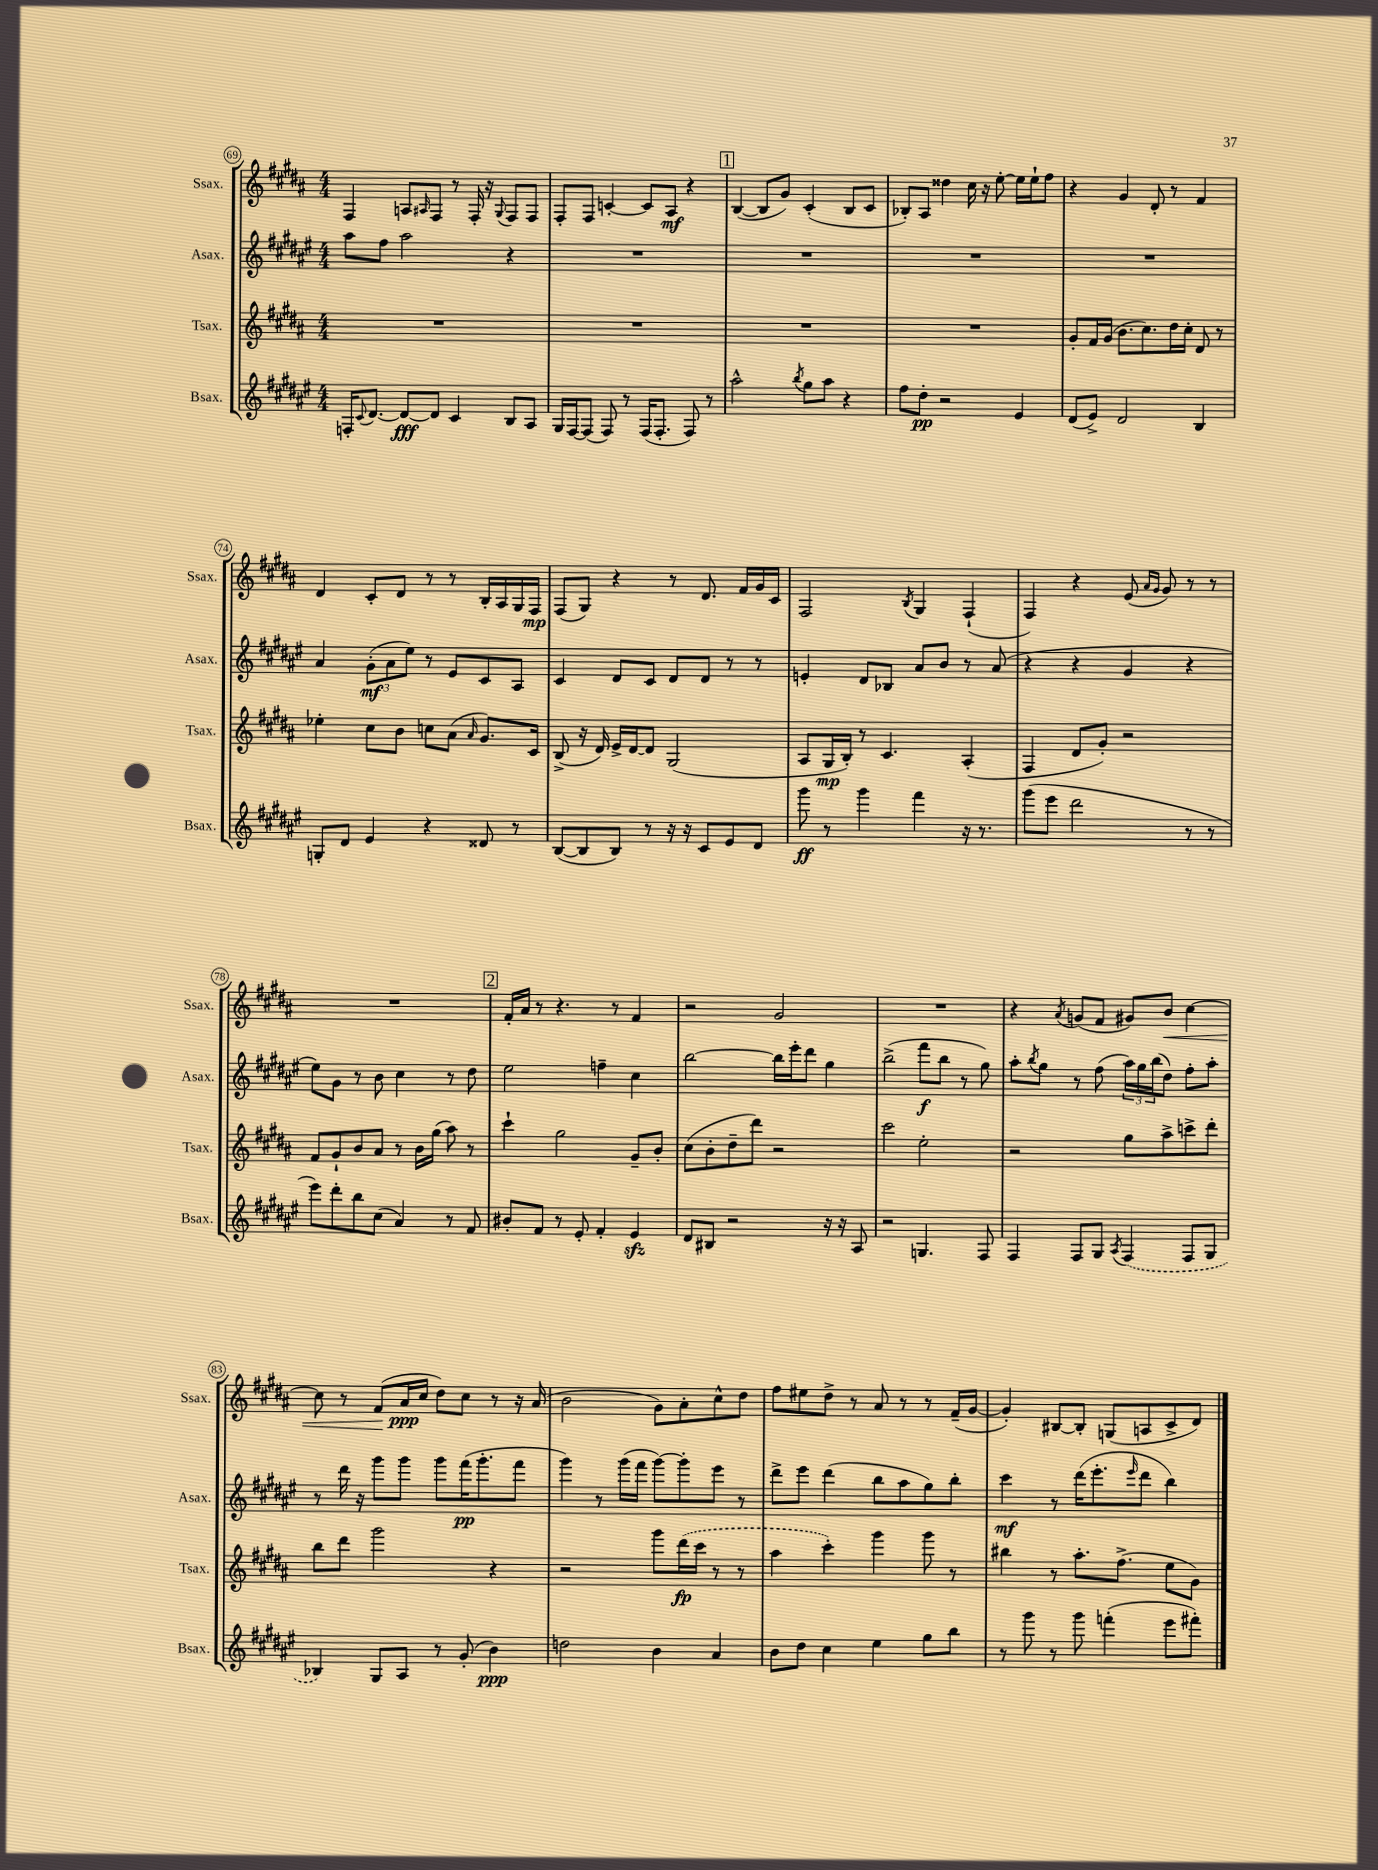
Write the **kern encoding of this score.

**kern	**dynam	**kern	**dynam	**kern	**dynam	**kern	**dynam
*part4	*part4	*part3	*part3	*part2	*part2	*part1	*part1
*staff4	*staff4	*staff3	*staff3	*staff2	*staff2	*staff1	*staff1
*I"Bsax.	*	*I"Tsax.	*	*I"Asax.	*	*I"Ssax.	*
*I'Bsax.	*	*I'Tsax.	*	*I'Asax.	*	*I'Ssax.	*
*clefG2	*	*clefG2	*	*clefG2	*	*clefG2	*
*k[f#c#g#d#a#e#]	*	*k[f#c#g#d#a#]	*	*k[f#c#g#d#a#e#]	*	*k[f#c#g#d#a#]	*
*M4/4	*	*M4/4	*	*M4/4	*	*M4/4	*
=69	=69	=69	=69	=69	=69	=69	=69
16Fn'/KL	.	1r	.	8aa#\L	.	4F#/	.
8qqc#/	.	.	.	.	.	.	.
[8.d#/J	.	.	.	.	.	.	.
.	.	.	.	8ff#\J	.	.	.
8d#/L_	fff	.	.	2aa#\	.	8An/L	.
.	.	.	.	.	.	16qqA#X/	.
8d#/J]	.	.	.	.	.	8F#/J	.
4c#/	.	.	.	.	.	8r	.
.	.	.	.	.	.	16F#'/	.
.	.	.	.	.	.	16r	.
.	.	.	.	.	.	8qqG#/	.
8B/L	.	.	.	4r	.	8F#/L	.
8A#/J	.	.	.	.	.	8F#/J	.
=70	=70	=70	=70	=70	=70	=70	=70
16G#/LL	.	1r	.	1r	.	8F#'/L	.
[16F#/J	.	.	.	.	.	.	.
(8F#/J]	.	.	.	.	.	8F#/J	.
8F#/)	.	.	.	.	.	[4cn'/	.
8r	.	.	.	.	.	.	.
(16F#/KL	.	.	.	.	.	8c/L]	.
8.F#'/J	.	.	.	.	.	.	.
.	.	.	.	.	.	8A#/J	mf
8F#/)	.	.	.	.	.	4r	.
8r	.	.	.	.	.	.	.
!!LO:REH:place=s1:t=1
=71	=71	=71	=71	=71	=71	=71	=71
2aa#^^\	.	1r	.	1r	.	([4B/	.
.	.	.	.	.	.	8B/L]	.
.	.	.	.	.	.	8g#/J)	.
8qbb/	.	.	.	.	.	.	.
8gg#\L	.	.	.	.	.	(4c#'/	.
8aa#\J	.	.	.	.	.	.	.
4r	.	.	.	.	.	8B/L	.
.	.	.	.	.	.	8c#/J	.
=72	=72	=72	=72	=72	=72	=72	=72
8ff#\L	.	1r	.	1r	.	8B-X'/L)	.
8dd#'\J	pp	.	.	.	.	8A#/J	.
2r	.	.	.	.	.	4dd##X\	.
.	.	.	.	.	.	16cc#\	.
.	.	.	.	.	.	16r	.
.	.	.	.	.	.	[8ee'\	.
4e#/	.	.	.	.	.	16ee\LL]	.
.	.	.	.	.	.	16ee`\J	.
.	.	.	.	.	.	8ff#\J	.
=73	=73	=73	=73	=73	=73	=73	=73
(8d#/L	.	8g#'/L	.	1r	.	4r	.
8e#^/J)	.	16f#/L	.	.	.	.	.
.	.	(16g#/JJ	.	.	.	.	.
2d#/	.	8.b\L	.	.	.	4g#/	.
.	.	8.cc#\)	.	.	.	.	.
.	.	.	.	.	.	8d#'/	.
.	.	16dd#\L	.	.	.	8r	.
.	.	16cc#'\JJ	.	.	.	.	.
4B/	.	8d#/	.	.	.	4f#/	.
.	.	8r	.	.	.	.	.
!!LO:LB:g=z
=74	=74	=74	=74	=74	=74	=74	=74
8Gn'/L	.	4ee-X'\	.	4a#/	.	4d#/	.
8d#/J	.	.	.	.	.	.	.
4e#/	.	8cc#\L	.	(12g#'\L	mf	8c#'/L	.
.	.	.	.	12a#\	.	.	.
.	.	8b\J	.	.	.	8d#/J	.
.	.	.	.	12ee#\J)	.	.	.
4r	.	8ccn\L	.	8r	.	8r	.
.	.	(8a#\J	.	8e#/L	.	8r	.
.	.	16qqa#/	.	.	.	.	.
8d##X/	.	8.g#/L)	.	8c#/	.	16B'/LL	.
.	.	.	.	.	.	16A#/	.
8r	.	.	.	8A#/J	.	16G#/	.
.	.	16c#/Jk	.	.	.	16F#/JJ	mp
=75	=75	=75	=75	=75	=75	=75	=75
([8B/L	.	(8B^/	.	4c#/	.	(8F#/L	.
8B/]	.	16r	.	.	.	8G#/J)	.
.	.	16d#/)	.	.	.	.	.
8B/J)	.	16e^/LL	.	8d#/L	.	4r	.
.	.	[16d#/J	.	.	.	.	.
8r	.	8d#/J]	.	8c#/J	.	.	.
16r	.	(2G#/	.	8d#/L	.	8r	.
16r	.	.	.	.	.	.	.
8c#/L	.	.	.	8d#/J	.	8.d#/	.
8e#/	.	.	.	8r	.	.	.
.	.	.	.	.	.	16f#/LL	.
8d#/J	.	.	.	8r	.	16g#/	.
.	.	.	.	.	.	16c#/JJ	.
=76	=76	=76	=76	=76	=76	=76	=76
8ggg#\	ff	8A#/L	.	4en'/	.	2F#/	.
8r	.	16G#/L	mp	.	.	.	.
.	.	16B'/JJ)	.	.	.	.	.
4ggg#\	.	8r	.	8d#/L	.	.	.
.	.	4.c#/	.	8B-X/J	.	.	.
.	.	.	.	.	.	8qB/	.
4fff#\	.	.	.	8a#/L	.	4G#/	.
.	.	.	.	8b/J	.	.	.
16r	.	(4A#'/	.	8r	.	(4F#`/	.
8.r	.	.	.	.	.	.	.
.	.	.	.	(8a#/	.	.	.
=77	=77	=77	=77	=77	=77	=77	=77
(8ggg#\L	.	4F#/	.	4r	.	4F#/)	.
8eee#\J	.	.	.	.	.	.	.
2ddd#\	.	8d#/L	.	4r	.	4r	.
.	.	8g#'/J)	.	.	.	.	.
.	.	2r	.	4g#/	.	(8e/	.
.	.	.	.	.	.	16qqa#/LL	.
.	.	.	.	.	.	16qqg#/JJ	.
.	.	.	.	.	.	8g#/)	.
8r	.	.	.	4r	.	8r	.
8r	.	.	.	.	.	8r	.
!!LO:LB:g=z
=78	=78	=78	=78	=78	=78	=78	=78
8eee#\L)	.	8f#/L	.	8ee#\L)	.	1r	.
8ddd#'\	.	8g#`/	.	8g#\J	.	.	.
8bb\	.	8b/	.	8r	.	.	.
(8cc#\J	.	8a#/J	.	8b\	.	.	.
4a#/)	.	8r	.	4cc#\	.	.	.
.	.	16b\LL	.	.	.	.	.
.	.	(16gg#\JJ	.	.	.	.	.
8r	.	8aa#\)	.	8r	.	.	.
8f#/	.	8r	.	8dd#\	.	.	.
!!LO:REH:place=s1:t=2
=79	=79	=79	=79	=79	=79	=79	=79
8b#X'/L	.	4ccc#`\	.	2ee#\	.	16f#'/LL	.
.	.	.	.	.	.	16a#/JJ	.
8f#/J	.	.	.	.	.	8r	.
8r	.	2gg#\	.	.	.	4.r	.
8e#'/	.	.	.	.	.	.	.
4f#'/	.	.	.	4ffn~\	.	.	.
.	.	.	.	.	.	8r	.
4e#zz/	.	8g#~/L	.	4cc#\	.	4f#/	.
.	.	8b'/J	.	.	.	.	.
=80	=80	=80	=80	=80	=80	=80	=80
8d#/L	.	(8cc#\L	.	[2bb\	.	2r	.
8B#X/J	.	8b'\	.	.	.	.	.
2r	.	8dd#~\	.	.	.	.	.
.	.	8ddd#\J)	.	.	.	.	.
.	.	2r	.	16bb\LL]	.	2g#/	.
.	.	.	.	16eee#'\J	.	.	.
.	.	.	.	8ddd#\J	.	.	.
16r	.	.	.	4gg#\	.	.	.
16r	.	.	.	.	.	.	.
8A#/	.	.	.	.	.	.	.
=81	=81	=81	=81	=81	=81	=81	=81
2r	.	2ccc#\	.	(2bb^\	.	1r	.
4.Gn/	.	2ee'\	.	8fff#\L	f	.	.
.	.	.	.	8bb\J	.	.	.
.	.	.	.	8r	.	.	.
8F#/	.	.	.	8gg#\)	.	.	.
=82	=82	=82	=82	=82	=82	=82	=82
4F#/	.	2r	.	8aa#'\L	.	4r	.
.	.	.	.	8qbb/	.	.	.
.	.	.	.	8gg#\J	.	.	.
.	.	.	.	.	.	8qa#/	.
8F#/L	.	.	.	8r	.	(8gn/L	.
8G#/J	.	.	.	(8ff#\	.	8f#/J	.
8qA#/	.	.	.	.	.	.	.
(4F#/	.	8gg#\L	.	24aa#\LL)	.	8g#X/L)	.
.	.	.	.	24gg#\	.	.	.
.	.	.	.	(24bb\J	.	.	.
!	!	!	!	!	!	!	!LO:HP:b
.	.	8aa#^\	.	8dd#\J)	.	8b/J	<
8F#/L	.	8cccn^\	.	8ff#'\L	.	[4cc#\	.
8G#/J	.	8ddd#'\J	.	8aa#'\J	.	.	.
!!LO:LB:g=z
=83	=83	=83	=83	=83	=83	=83	=83
4B-X/)	.	8bb\L	.	8r	.	8cc#\]	.
.	.	8ddd#\J	.	16ddd#\	.	8r	.
.	.	.	.	16r	.	.	.
8G#/L	.	2ggg#\	.	8ggg#\L	.	(8f#/L	.
8A#/J	.	.	.	8ggg#\J	.	16a#/L	[ ppp
.	.	.	.	.	.	16cc#/JJ	.
8r	.	.	.	8ggg#\L	.	8dd#\L)	.
(8g#'/	.	.	.	(16fff#\K	pp	8cc#\J	.
.	.	.	.	8.ggg#'\	.	.	.
4b\)	ppp	4r	.	.	.	8r	.
.	.	.	.	8fff#\J	.	16r	.
.	.	.	.	.	.	(16a#/	.
=84	=84	=84	=84	=84	=84	=84	=84
2ddn\	.	2r	.	4ggg#\)	.	2b\	.
.	.	.	.	8r	.	.	.
.	.	.	.	(16ggg#\LL	.	.	.
.	.	.	.	16fff#\JJ	.	.	.
4b\	.	8ggg#\L	.	[8ggg#\L)	.	8g#\L)	.
.	.	(16ddd#\L	fp	8ggg#'\]	.	8a#'\	.
.	.	16ccc#\JJ	.	.	.	.	.
4a#/	.	8r	.	8eee#\J	.	8cc#^^\	.
.	.	8r	.	8r	.	8dd#\J	.
=85	=85	=85	=85	=85	=85	=85	=85
8b\L	.	4aa#\	.	8ddd#^\L	.	8ff#\L	.
8dd#\J	.	.	.	8eee#\J	.	8ee#X\	.
4cc#\	.	4ccc#'\)	.	(4ddd#\	.	8dd#^\J	.
.	.	.	.	.	.	8r	.
4ee#\	.	4ggg#\	.	8bb\L	.	8a#/	.
.	.	.	.	8aa#\	.	8r	.
8gg#\L	.	8ggg#\	.	8gg#\)	.	8r	.
8bb\J	.	8r	.	8bb'\J	.	(16f#~/LL	.
.	.	.	.	.	.	[16g#/JJ	.
=86	=86	=86	=86	=86	=86	=86	=86
8r	.	4bb#X\	.	4ccc#\	mf	4g#'/])	.
8ggg#\	.	.	.	.	.	.	.
8r	.	8r	.	8r	.	[8B#X/L	.
8ggg#\	.	8.aa#'\L	.	(16ddd#\KL	.	8B#'/J]	.
.	.	.	.	8.eee#'\	.	.	.
(4fffn'\	.	.	.	.	.	(8Gn/L	.
.	.	(8.ff#^\J	.	.	.	.	.
.	.	.	.	16qqeee#/	.	.	.
.	.	.	.	8ddd#\J	.	8An/	.
8eee#\L	.	8ee\L	.	4bb\)	.	8c#^/	.
8fff#X'\J)	.	8g#\J)	.	.	.	8d#/J)	.
==	==	==	==	==	==	==	==
*-	*-	*-	*-	*-	*-	*-	*-
